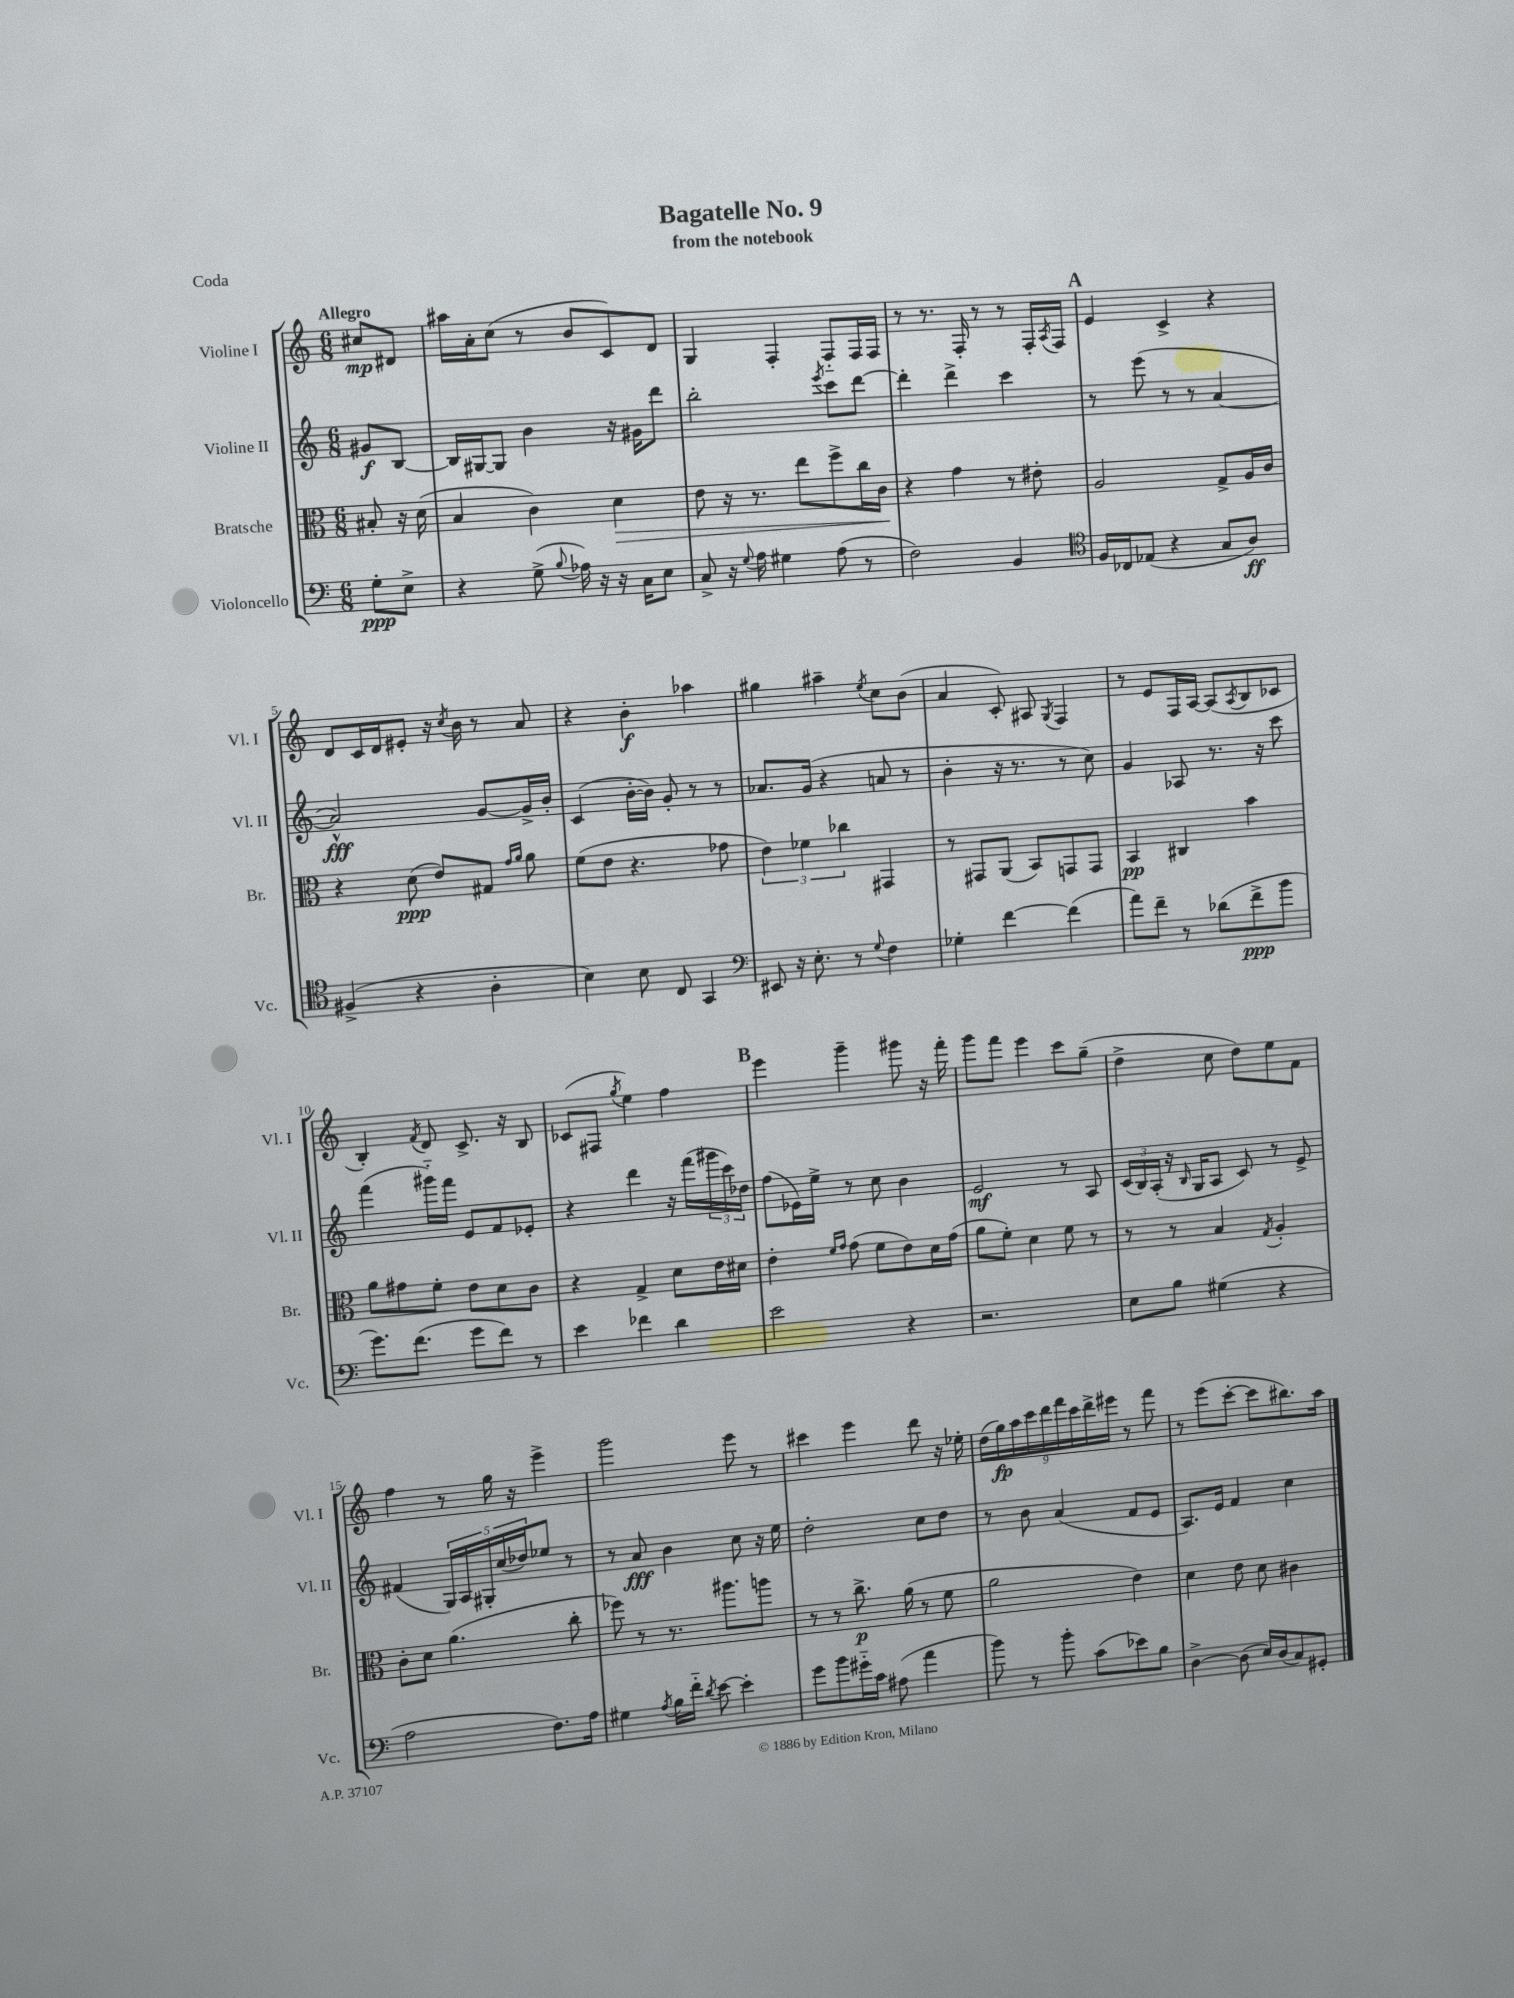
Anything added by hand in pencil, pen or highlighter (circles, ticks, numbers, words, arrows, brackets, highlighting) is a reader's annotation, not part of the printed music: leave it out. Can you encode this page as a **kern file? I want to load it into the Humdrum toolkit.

**kern	**kern	**kern	**kern
*staff4	*staff3	*staff2	*staff1
*clefF4	*clefC3	*clefG2	*clefG2
*k[]	*k[]	*k[]	*k[]
*M6/8	*M6/8	*M6/8	*M6/8
8G'	8B#'	8g#	8cc#
8E^	16r	[8B	8d#
.	(16d	.	.
=	=	=	=
4r	4B	16B]	16aa#
.	.	[16G#	16a'
.	.	8G#]	(8cc
(8G^	4c)	4b	8r
8qqB	.	.	.
16A-)	.	.	8b
16r	.	.	.
16r	4d	16r	8c)
16C	.	16g#	.
8E	.	8ddd	8d
=	=	=	=
8C^	8e	2bb'	4G
16r	16r	.	.
8qqG	.	.	.
16A	8.r	.	.
4G#	.	.	4F'
.	8ee	.	.
.	.	8qeee	.
(8A	8ff^	8ccc	8F'~
8r	16cc	[8ddd	16F
.	16c	.	16F
=	=	=	=
2F)	4r	4ddd']	8r
.	.	.	8.r
.	4g	4ddd^	.
.	.	.	16F'
.	.	.	8r
4BB	8r	4ccc	8r
.	8e#'	.	16F'
.	.	.	8qA
.	.	.	16F
=	=	=	=
*clefC4	*	*	*
16F	2A	8r	4e
16C-	.	.	.
(8E-	.	(8eee	.
4r	.	8r	4c^
.	.	8r	.
8G	8G^	[4a	4r
8A)	16A	.	.
.	16c	.	.
=	=	=	=
(4F#^	4r	2a^^])	8d
.	.	.	16c
.	.	.	16d
4r	(8d	.	8e#'
.	8e)	.	16r
.	.	.	8qcc
.	.	.	16b
4A'	8G#	[8g	8r
.	16qqg	.	.
.	16qqa	.	.
.	8a	16g^]	8a
.	.	16b'	.
=	=	=	=
4B)	(8f	(4c	4r
.	8e	.	.
8B	4.r	[16b'	4b'
.	.	16b])	.
8C	.	8g'	.
4GG	.	8r	4aa-
.	8g-	8r	.
=	=	=	=
*clefF4	*	*	*
8EE#	6e)	8.a-	4gg#
16r	.	.	.
.	6f-	.	.
8.E'	.	(16g	.
.	.	4r	4aa#~
.	6cc-	.	.
8r	.	.	.
8qqG	.	.	8qee
4F	4GG#	8a	8cc
.	.	8r	(8b
=	=	=	=
4G-'	8r	4b'	4a
.	8GG#	.	.
[4f	(8AA	16r	8c')
.	.	8.r	.
.	8BB)	.	8A#
.	.	.	8qG
(4f]	8GG	8r	4F
.	8GG	8cc)	.
=	=	=	=
8a)	4BB	4g	8r
8f~	.	.	8e
8r	4C#	8A-	16F
.	.	.	[16A
(8d-	.	8.r	(8A]
.	.	.	8qA
8f^	4b	.	8B
.	.	16r	.
8b	.	8ccc	8c-
=	=	=	=
8.g)	8a	(4fff	4B')
.	8g#	.	.
(8.f	.	.	.
.	.	.	8qf
.	8f'	16ggg#'~)	8d
.	.	16fff	.
8g	8e	8e	8.c^
8f)	8d	8f	.
.	.	.	16r
8r	8c	8e-'	8B
=	=	=	=
4e	4r	4r	(8c-
.	.	.	8F#
.	.	.	8qgg
4f-	4G^	4ddd	4ee)
4d	8d	16r	4ff
.	.	(16fff	.
.	16e	24ggg#	.
.	.	24ccc)	.
.	16d#	.	.
.	.	24dd-	.
=	=	=	=
2e	4e'	(8ff	4eee
.	.	16e-)	.
.	.	16ee^	.
.	16qqf	.	.
.	16qqg	.	.
.	(8g	8r	4ggg~
.	8f	8cc	.
4r	8e)	4b	8ggg#
.	16d	.	16r
.	(16g	.	16fff'
=	=	=	=
2.r	8a	2e	8ggg
.	8f')	.	8fff
.	4d	.	4eee
.	8f	8r	8ccc
.	8r	8A	(8gg~
=	=	=	=
8E	8r	(24c	4dd^
.	.	24B)	.
.	.	(24A'	.
8B	8r	16r	.
.	.	16qqB	.
.	.	16G	.
(4G#	4B	8A	8cc
.	.	8c)	8dd)
.	8qG	.	.
4r	4A'	8r	8ee
.	.	8e^	8f
=	=	=	=
2A	8c'	(4f#	4ff
.	8d	.	.
.	(4.a	20G)	8r
.	.	20A	.
.	.	20G#'	.
.	.	.	16gg
.	.	(20cc	.
.	.	.	16r
.	.	20dd-)	.
8.F)	.	8ee-	4eee^
.	8cc'	8r	.
16A	.	.	.
=	=	=	=
4G#	8ff-)	8r	2ggg
.	8r	8a	.
8qA	.	.	.
16B	8.r	4b	.
16f'~	.	.	.
8qd	.	.	.
[8e	.	.	.
.	8.aa#	.	.
4e']	.	8cc	8eee
.	8aa	16r	8r
.	.	16ee	.
=	=	=	=
8g	8r	2dd'	4ccc#
8b	8r	.	.
16g#'~	8.cc^	.	4eee
16c	.	.	.
(8A#	.	.	.
.	(16a	.	.
4a	8r	8cc	8ddd
.	8f	8dd	16r
.	.	.	16ee-'
=	=	=	=
8b)	2a	8r	(18dd
.	.	.	18gg)
.	.	.	18aa
8r	.	8b	.
.	.	.	18ccc
.	.	.	18ddd
8b'	.	(4a	.
.	.	.	18fff
.	.	.	18ccc
(8c	.	.	.
.	.	.	18ddd^
.	.	.	18eee#
8e-)	4e)	8f	8r
8B	.	8e	8fff
=	=	=	=
[4D^	4d	8.A)	8r
.	.	.	(8eee
.	.	16e	.
(8D]	8e	4f	[8ccc'
16E)	8d	.	8ccc]
(16D	.	.	.
8C)	4c#	4cc	8.bb#)
8GG#'	.	.	.
.	.	.	16aa
==	==	==	==
*-	*-	*-	*-
